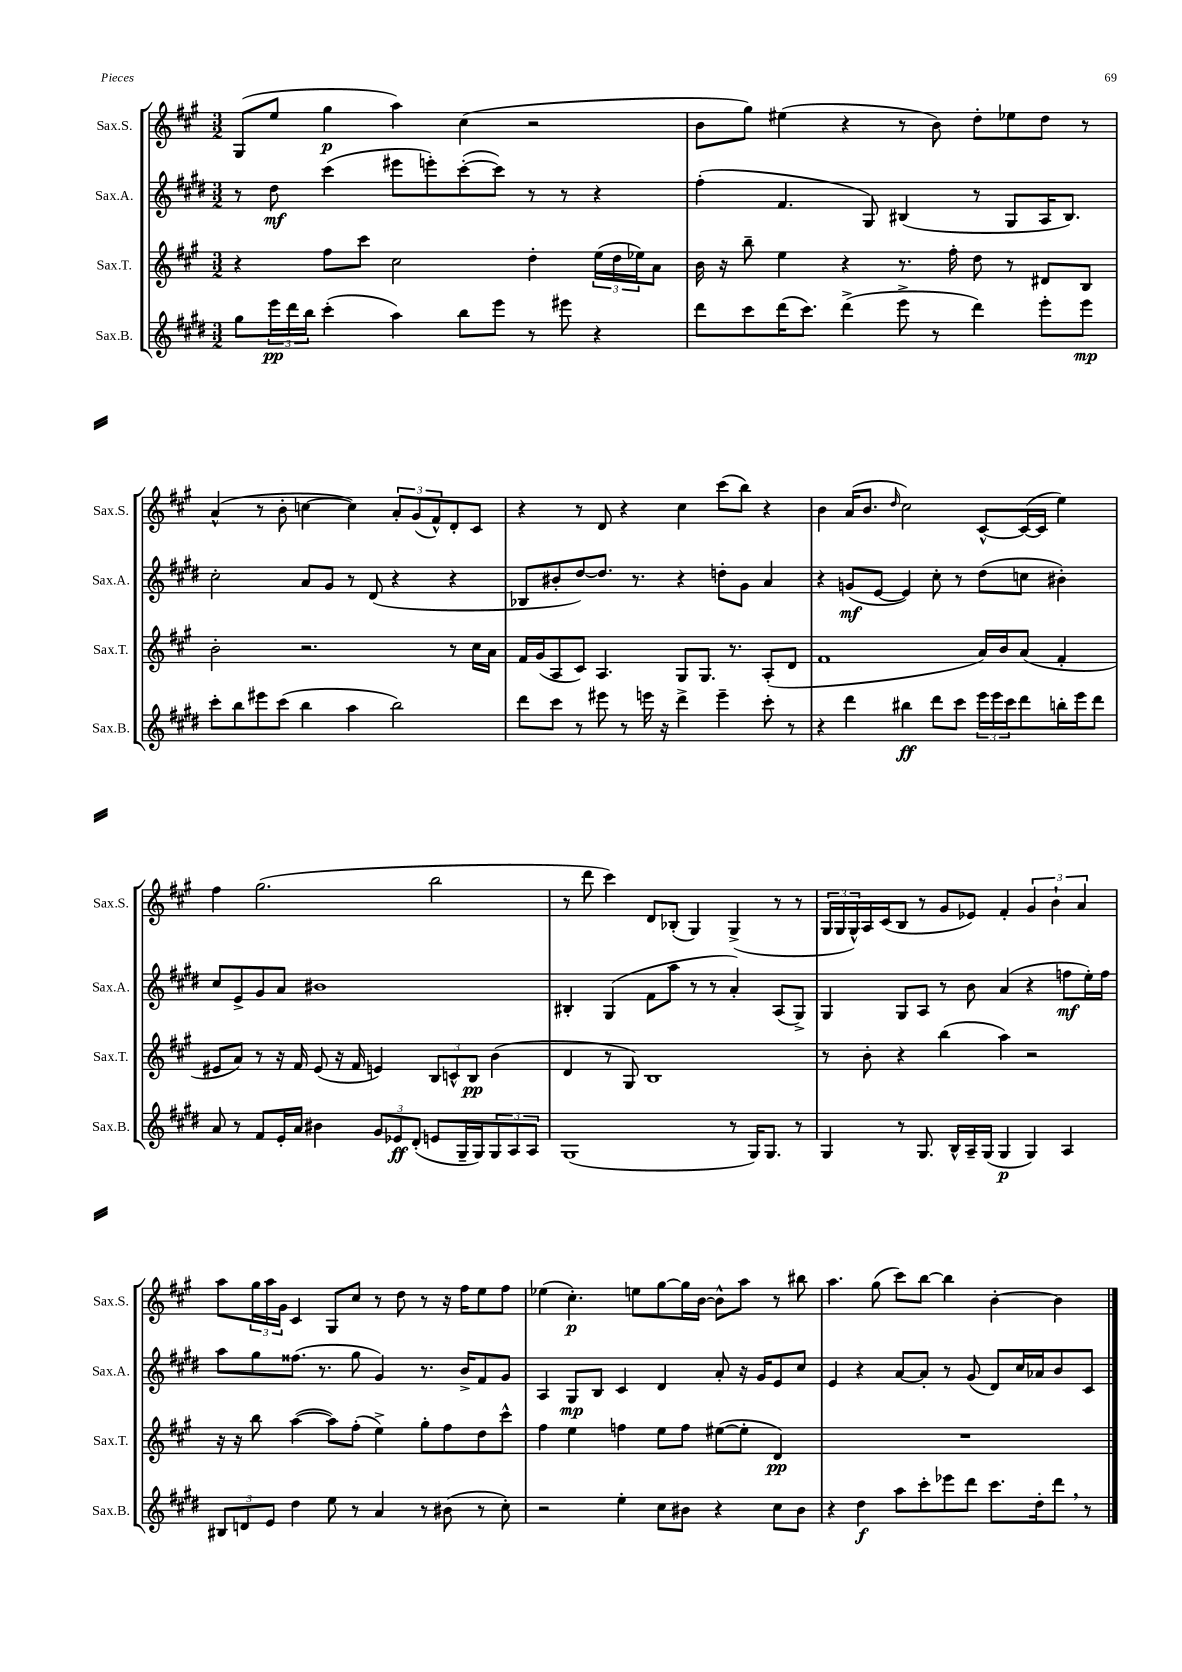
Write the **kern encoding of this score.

**kern	**kern	**kern	**kern
*staff4	*staff3	*staff2	*staff1
*clefG2	*clefG2	*clefG2	*clefG2
*k[f#c#g#d#]	*k[f#c#g#]	*k[f#c#g#d#]	*k[f#c#g#]
*M3/2	*M3/2	*M3/2	*M3/2
8gg#	4r	8r	(8G#
24eee	.	8dd#	8ee
24ddd#	.	.	.
24bb	.	.	.
(4ccc#'	8ff#	(4ccc#	4gg#
.	8ccc#	.	.
4aa)	2cc#	8eee#	4aa)
.	.	8eee')	.
8bb	.	([8ccc#'	(4cc#
8eee	.	8ccc#])	.
8r	4dd'	8r	2r
8eee#	.	8r	.
4r	(24ee	4r	.
.	24dd	.	.
.	24ee-)	.	.
.	8a	.	.
=	=	=	=
8ddd#	16b	(4ff#'	8b
.	16r	.	.
8ccc#	8bb~	.	8gg#)
(16ddd#	4ee	4.f#	(4ee#
8.ccc#)	.	.	.
(4ddd#^	4r	.	4r
.	.	8G#)	.
8eee^	8.r	(4B#	8r
8r	.	.	8b)
.	16ff#'	.	.
4ddd#)	8dd	8r	8dd'
.	8r	8G#	8ee-
8eee'	8d#	16A	8dd
.	.	8.B#)	.
8eee	8B	.	8r
=	=	=	=
8ccc#'	2b'	2cc#'	(4a^^
8bb	.	.	.
8eee#	.	.	8r
(8ccc#	.	.	8b'
4bb	2.r	8a	[4cc
.	.	8g#	.
4aa	.	8r	4cc])
.	.	(8d#	.
2bb)	.	4r	12a'
.	.	.	(12g#
.	.	.	12f#^^)
.	8r	4r	8d'
.	16cc#	.	8c#
.	16a	.	.
=	=	=	=
8ddd#	16f#	8B-	4r
.	(16g#	.	.
8ccc#	8A	8b#'	.
8r	8c#)	[8dd#)	8r
8eee#	4.A	8.dd#]	8d
8r	.	.	4r
.	.	8.r	.
16eee	.	.	.
16r	.	.	.
4ddd#^	8G#	4r	4cc#
.	8.G#	.	.
4eee~	.	8dd'	(8ccc#
.	8.r	.	.
.	.	8g#	8bb)
8ccc#'	(8A'	4a	4r
8r	8d	.	.
=	=	=	=
4r	1f#	4r	4b
4ddd#	.	(8g	(16a
.	.	.	8.b
.	.	[8e	.
.	.	.	16qqdd
4bb#	.	4e])	2cc#)
8ddd#	.	8cc#'	.
8ccc#	.	8r	.
24eee	16a)	(8dd#	[8c#^^
24eee	.	.	.
.	16b	.	.
24ccc#	.	.	.
8ddd#	(8a	8cc	(16c#_
.	.	.	16c#]
16bb'	4f#'	4b#')	4ee)
16eee	.	.	.
8ddd#	.	.	.
=	=	=	=
8a	8e#	8cc#	4ff#
8r	8a)	8e^	.
8f#	8r	8g#	(2.gg#
16e'	16r	8a	.
16a	16f#	.	.
4b#	(8e#	1b#	.
.	16r	.	.
.	16f#	.	.
12g#	4e)	.	.
12e-	.	.	.
(12d#'	.	.	.
8e	12B	.	2bb
.	12c^^	.	.
16G#~	.	.	.
.	12B	.	.
16G#)	.	.	.
12G#	(4b	.	.
12A	.	.	.
12A	.	.	.
=	=	=	=
(1G#	4d	4B#'	8r
.	.	.	8ddd
.	8r	(4G#	4ccc#)
.	8G#)	.	.
.	1B	8f#	8d
.	.	8aa	(8B-'
.	.	8r	4G#)
.	.	8r	.
8r	.	4a')	(4G#^
16G#)	.	.	.
8.G#	.	.	.
.	.	(8A	8r
8r	.	8G#^)	8r
=	=	=	=
4G#	8r	4G#	24G#
.	.	.	24G#
.	.	.	24G#^^)
.	8b'	.	16A
.	.	.	(16c#
8r	4r	8G#	8B
8.G#	.	8A	8r
.	(4bb	8r	8g#
16B^^	.	.	.
16A~	.	8b	8e-)
(16G#	.	.	.
4G#	4aa)	(4a	4f#'
4G#)	2r	4r	6g#
.	.	.	6b`
4A	.	8ff	.
.	.	.	6a
.	.	16ee')	.
.	.	16ff	.
=	=	=	=
12B#	16r	8aa	8aa
.	16r	.	.
12d	.	.	.
.	8bb	8gg#	24gg#
12e	.	.	24aa
.	.	.	24g#
4dd#	([4aa	(8.ff##	4c#
.	.	8.r	.
8ee	8aa])	.	8G#
8r	(8ff#'	8gg#	8cc#
4a	4ee^)	4g#)	8r
.	.	.	8dd
8r	8gg#'	8.r	8r
(8b#	8ff#	.	16r
.	.	16b^	16ff#
8r	8dd	8f#	8ee
8cc#')	8ccc#^^	8g#	8ff#
=	=	=	=
2r	4ff#	4A	(4ee-
.	4ee	8G#	4.cc#')
.	.	8B	.
4ee'	4ff	4c#	.
.	.	.	8ee
8cc#	8ee	4d#	[8gg#
8b#	8ff	.	16gg#]
.	.	.	[16b
4r	([8ee#	8a'	8b^^]
.	8ee#']	16r	8aa
.	.	16g#	.
8cc#	4d)	8e	8r
8b#	.	8cc#	8bb#
=	=	=	=
4r	1.r	4e	4.aa
4dd#	.	4r	.
.	.	.	(8gg#
8aa	.	[8a	8ccc#)
8ccc#'	.	8a']	[8bb
8eee-	.	8r	4bb]
8ddd#	.	(8g#	.
8.ccc#	.	8d#)	[4b'
.	.	16cc#	.
16dd#'	.	16a-	.
8ddd#	.	8b	4b]
8r	.	8c#	.
==	==	==	==
*-	*-	*-	*-
